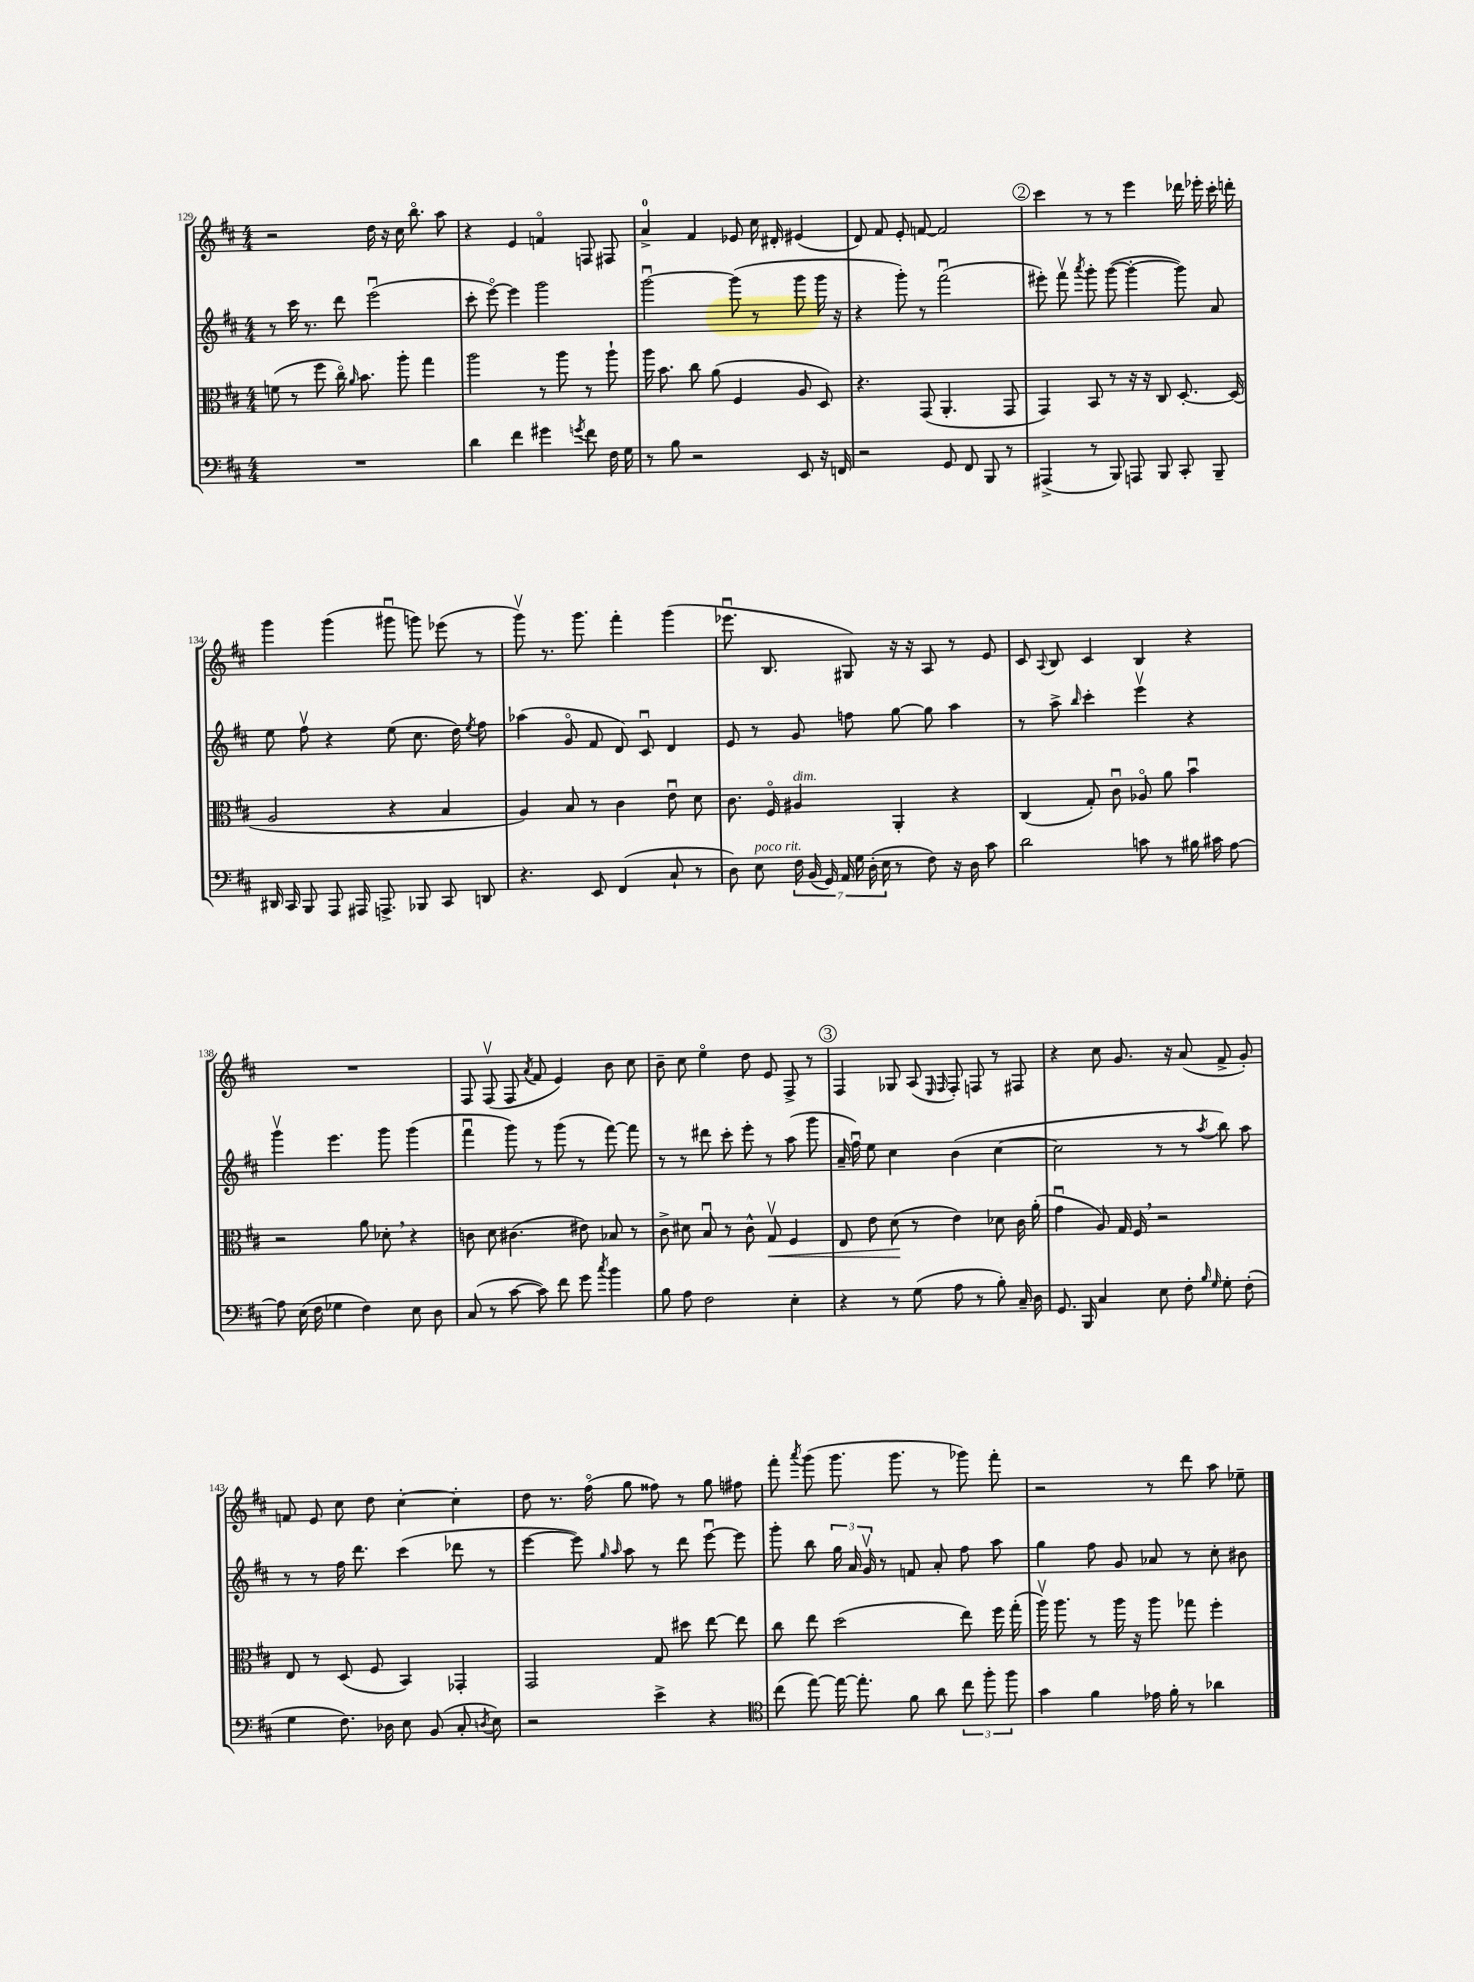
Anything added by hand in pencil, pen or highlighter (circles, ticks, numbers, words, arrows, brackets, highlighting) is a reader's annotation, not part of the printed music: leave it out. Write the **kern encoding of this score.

**kern	**kern	**kern	**kern
*staff4	*staff3	*staff2	*staff1
*clefF4	*clefC3	*clefG2	*clefG2
*k[f#c#]	*k[f#c#]	*k[f#c#]	*k[f#c#]
*M4/4	*M4/4	*M4/4	*M4/4
1r	(8f\	8r	2r
.	8r	16ccc#\	.
.	.	8.r	.
.	8ff#\	.	.
.	16cc#o\)	8ddd\	.
.	16qqa/	.	.
.	8.b\	.	.
.	.	(2eeeu\	16dd\
.	.	.	16r
.	8aa'\	.	16cc#\
.	.	.	8.bbo\
.	4gg\	.	.
.	.	.	8aa\
=	=	=	=
4d\	2aa\	8ccc#'\	4r
.	.	[8eeeo\)	.
4f#\	.	4eee\]	4e/
4g#\	8r	2ggg\	4fo/
.	8aa\	.	.
8qg/	.	.	.
8f#\	8r	.	8F/
16F#\	8aa`\	.	8F#/
16G\	.	.	.
=	=	=	=
8r	16aa\	[2gggu\	4a^/
.	8.b\	.	.
8B\	.	.	.
2r	8cc#\	.	4f#/
.	(8a\	.	.
.	4F#/	(8ggg\]	8e-/
.	.	8r	16cc#\
.	.	.	16d#'/
8EE/	8A/	8ggg\	(4e#/
16r	8D/)	16ggg\	.
16FF/	.	16r	.
=	=	=	=
2r	4.r	4r	8d/)
.	.	.	8f#/
.	.	8ggg'\)	8e'/
.	(8GG/	8r	[8f/
8GG/	4.AA'/	(2fff#u\	2f/]
8FF#/	.	.	.
8BBB/	.	.	.
8r	8GG/	.	.
=	=	=	=
(4AAA#^/	4GG/)	8eee#'\)	4ccc#\
.	.	8fff#v\	.
.	.	8qaaa/	.
8r	8BB/	8ggg'\	8r
8BBB/)	8r	([8ggg\	8r
8AAA/	16r	4ggg'\_	4eee\
.	16r	.	.
8BBB/	8C#/	.	.
8CC#'/	[8.D'/	8ggg\])	16ddd-\
.	.	.	16eee-'\
8BBB~/	.	8a/	16ccc#'\
.	(16D/]	.	16ddd'\
=	=	=	=
16DD#/	2A/	8ee\	4ggg\
16CC#/	.	.	.
8BBB/	.	8ff#v\	.
8AAA/	.	4r	(4ggg\
16AAA#/	.	.	.
8.AAA^/	.	.	.
.	4r	(8ee\	8ggg#u\
8BBB-/	.	8.cc#\	8ggg\)
8CC#/	4B/	.	(8eee-\
.	.	16dd\)	.
.	.	8qee/	.
8DD/	.	8ff#\	8r
=	=	=	=
4.r	4A/)	(4aa-\	8gggv\)
.	.	.	8.r
.	8B/	8go/	.
.	.	.	8.ggg\
8EE/	8r	8f#/	.
(4FF#/	4c#\	8d/)	4fff#'\
.	.	8c#u/	.
8C#`/	8eu\	4d/	(4ggg\
8r	8d\	.	.
=	=	=	=
8D\)	8.c#\	8e/	8.eee-u\
8E\	.	8r	.
.	16F#o/	.	8.B/
28F#\	4A#/	8g/	.
(28BB/	.	.	.
28GG/)	.	.	.
28AA/	.	.	.
.	.	8ff\	8G#/)
28G\	.	.	.
(28D'\	.	.	.
28E\	.	.	.
8r	4AA'/	[8gg\	16r
.	.	.	16r
8F#\)	.	8gg\]	8A/
16r	4r	4aa\	8r
16D\	.	.	.
8c#\	.	.	8e/
=	=	=	=
2d\	(4C#/	8r	8c#/
.	.	.	8qqA/
.	.	8aa^\	8B/
.	.	16qqbb/	.
.	8G'/)	4ccc#'\	4c#/
.	8c#u\	.	.
8c\	8A-o/	4eeev\	4B/
8r	8a\	.	.
16B#\	4bu\	4r	4r
16c#\	.	.	.
[8A\	.	.	.
=	=	=	=
8A\]	2r	4gggv\	1r
(16E\	.	.	.
16F#\	.	.	.
4G-\	.	4.eee\	.
4F#\)	8a\	.	.
.	8d-'\	8ggg\	.
8E\	4r	(4ggg\	.
8D\	.	.	.
=	=	=	=
(8C#/	8c\	4fff#u\	8F#/
8r	8d\	.	(8F#v/
[8c#\	(4.c#\	8ggg\)	8F#/
.	.	.	8qa/
8c#\])	.	8r	8f#/
8f#\	.	(8ggg\	4e/)
8g\	8e#\)	8r	.
8qcc#/	.	.	.
4b\	8B-/	[8fff#\)	8b\
.	8r	8fff#\]	8cc#\
=	=	=	=
8B\	8c#^\	8r	8b~\
8A\	8d#\	8r	8cc#\
2F#\	8Bu/	8ddd#\	4eeo\
.	8r	8ccc#'\	.
.	8c#^^\	8eee'\	8dd\
.	8Gv/	8r	8e/
4E'\	4F#/	(8aa\	8F#^/
.	.	8ggg\	8r
=	=	=	=
4r	8E/	16a~/	4F#/
.	.	16ff#u\)	.
.	8e\	8ee\	.
8r	(8d\	4cc#\	8G-/
(8G\	8r	.	(8A/
.	.	.	16qqE/
.	.	.	16qqF#/
8A\	4e\)	(4b\	8F#'/)
8r	.	.	8F/
8B'\)	8d-\	[4cc#\	8r
16C#~/	16c#\	.	8F#/
16D\	(16a'\	.	.
=	=	=	=
8.GG/	4gu\	2cc#\]	4r
16BBB/	.	.	.
4C#/	8A/)	.	8cc#\
.	16G/	.	8.g/
.	16F#/	.	.
8E\	2r	8r	.
.	.	.	16r
8F#'\	.	8r	(8a/
16qqB/	.	.	.
16qqG/	.	8qaa/	.
8G'\	.	8bb\)	8f#^/
(8F#'\	.	8aa\	8g'/)
=	=	=	=
4G\	8E/	8r	8f/
.	8r	8r	8e/
8.F#\)	(8D/	16ff#\	8cc#\
.	.	8.ddd\	.
.	8F#/	.	8dd\
16D-\	.	.	.
8E\	4BB/)	(4ccc#\	[4cc#'\
(8BB/	.	.	.
8C#'/	4GG-'/	8ddd-\	4cc#'\]
8qD/	.	.	.
8E\)	.	8r	.
=	=	=	=
2r	2GG/	[4eee\	8dd\
.	.	.	8.r
.	.	8eee\])	.
.	.	.	(16ff#o\
.	.	16qqgg/	.
.	.	16qqaa/	.
.	.	8aa\	8gg\
4e^\	8G/	8r	8ff##\)
.	8dd#\	8ddd\	8r
4r	[8ee\	[8eeeu\	8gg\
.	8ee\]	8eee\]	8ff#\
=	=	=	=
*clefC4	*	*	*
(8cc#\	8cc#\	8ggg'\	8fff#'\
.	.	.	8qaaa/
[8ee\)	8ee\	8bb\	(8ggg\
16ee\_	(2dd\	24gg\	8.ggg\
.	.	24a/	.
8.ee'\]	.	.	.
.	.	24gv/	.
.	.	8r	.
.	.	.	8.ggg\
8f#\	.	8f/	.
8a\	.	8a'/	8r
12cc#\	8ee\)	8ff#\	8ggg-\)
12ff#'\	.	.	.
.	16ff#\	8aa\	8fff#'\
12ff#\	.	.	.
.	(16gg'\	.	.
=	=	=	=
4g\	16aav\)	4gg\	2r
.	8.aa\	.	.
4f#\	8r	8ff#\	.
.	16aa\	8g/	.
.	16r	.	.
16e-\	8aa\	8a-/	8r
16f#'\	.	.	.
8r	8gg-\	8r	8ddd\
4a-\	4ff#'\	8cc#'\	8aa\
.	.	8b#\	8ee-~\
==	==	==	==
*-	*-	*-	*-
